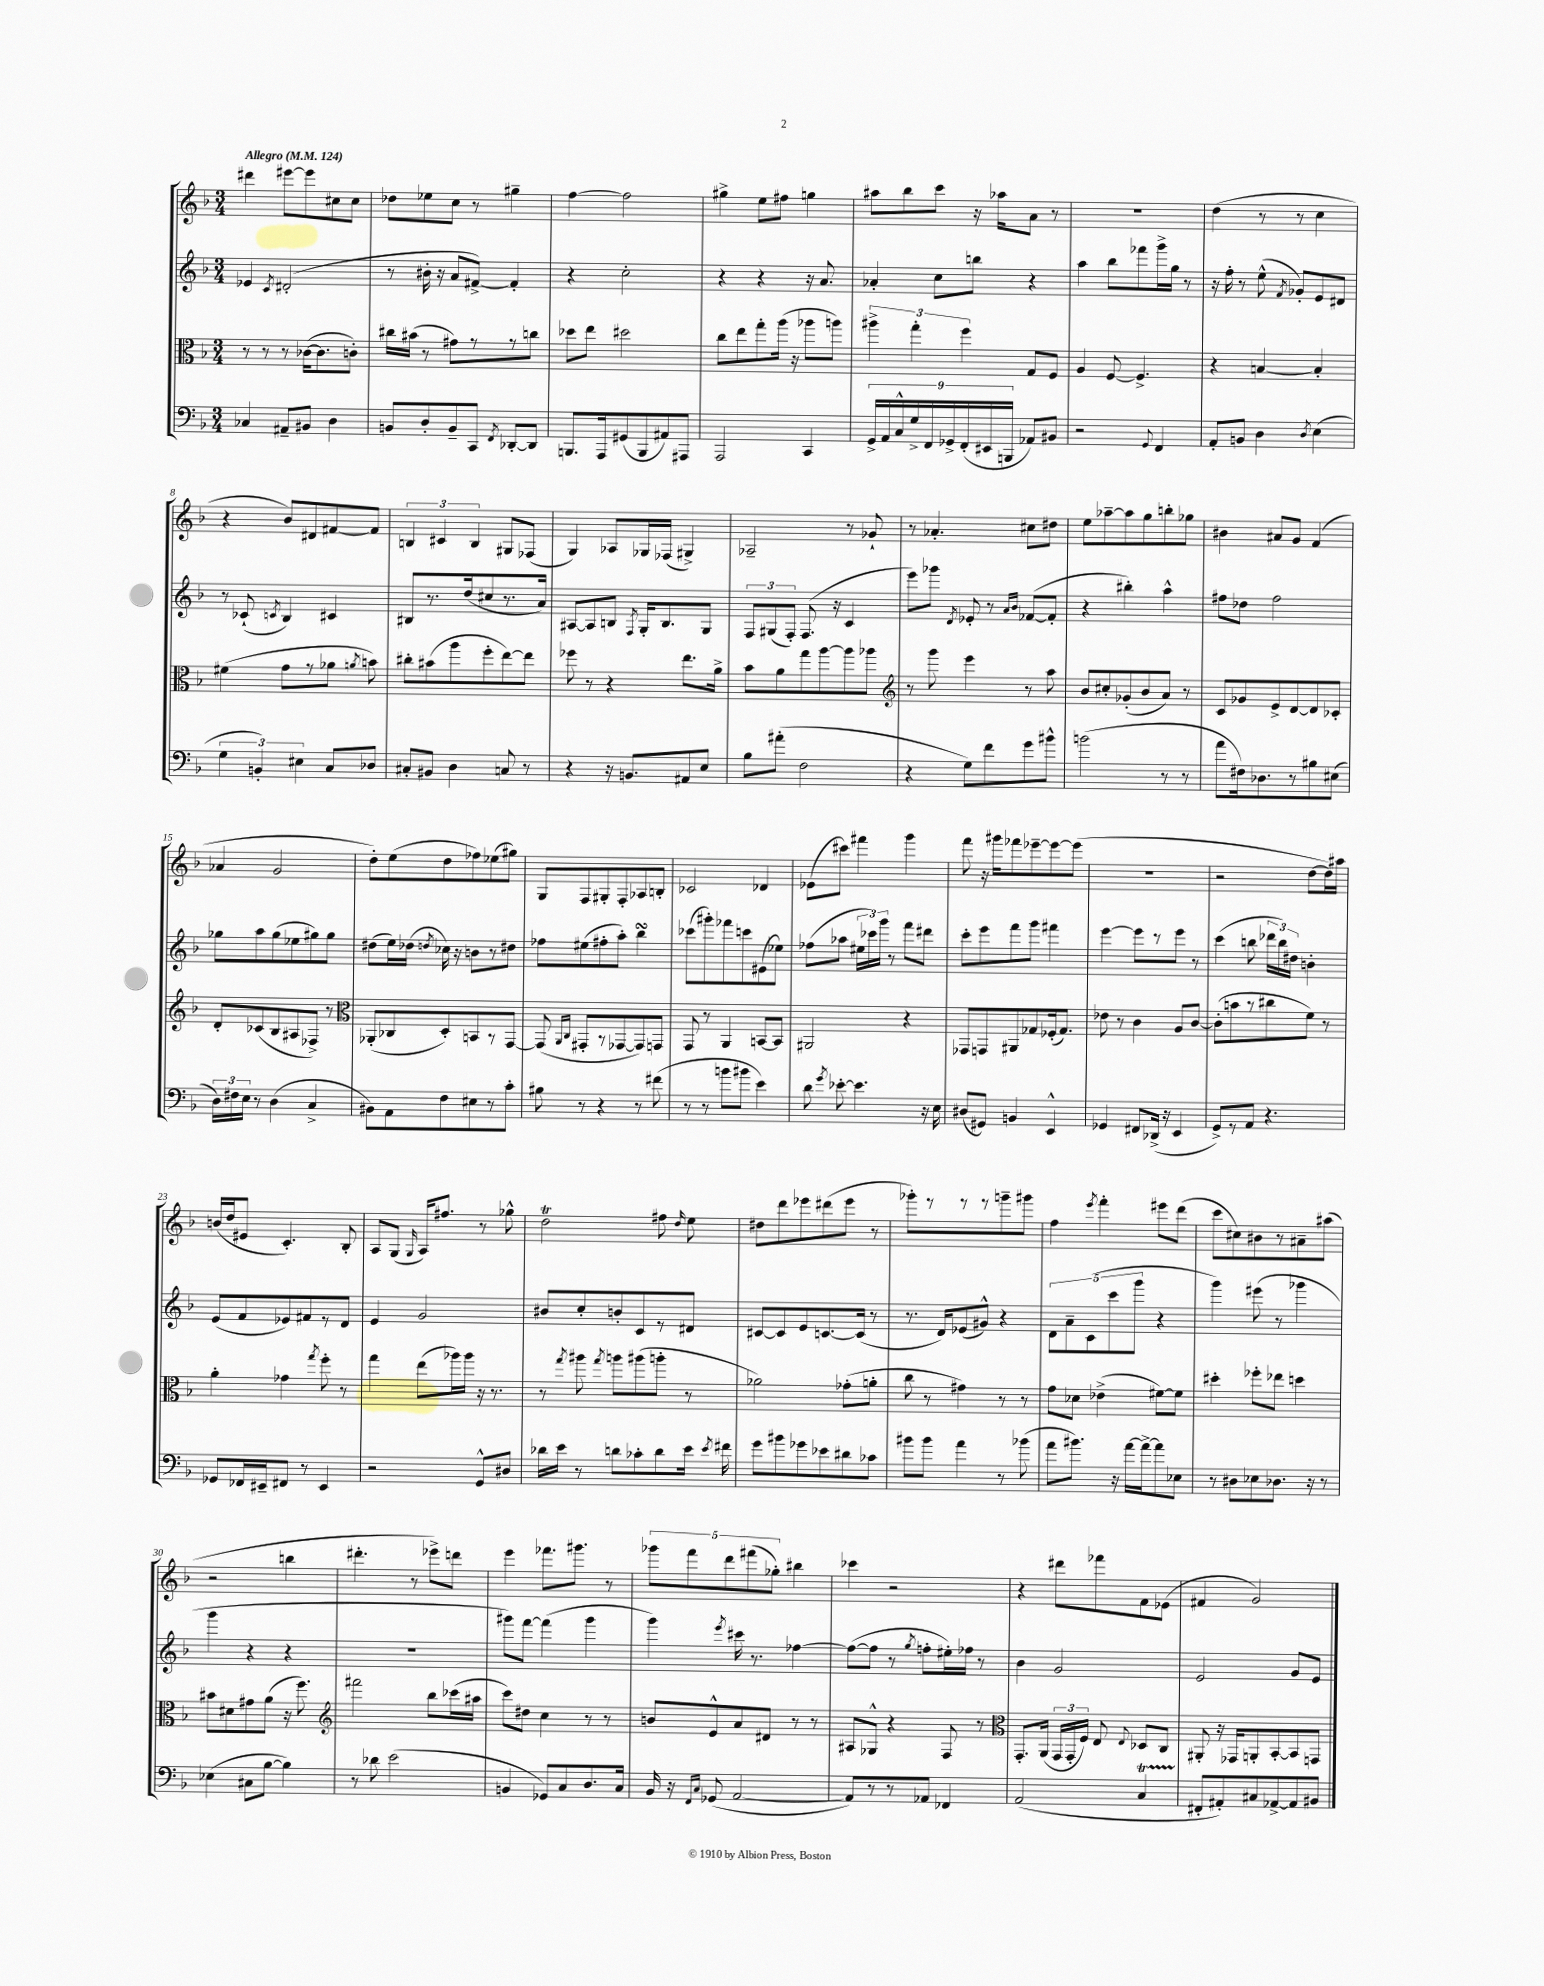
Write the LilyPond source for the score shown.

<<
\new StaffGroup <<
\new Staff = "s0" {
    \clef treble \key f \major \numericTimeSignature \time 3/4 \tempo "Allegro" 4 = 124
    \autoBeamOff dis'''4 eis'''8[~ eis'''8 cis''8 cis''8] |
    des''8[ ees''8 c''8] r8 gis''4-- |
    f''4~ f''2 |
    gis''4-> e''8[ fis''8] g''4 |
    ais''8[ bes''8 c'''8] r16 aes''16[ a'8] r8 |
    R2. |
    d''4( r8 r8 c''4 |
    r4 bes'8[) dis'8 fis'8~ fis'8] |
    \tuplet 3/2 { b4 cis'4 b4 } gis8[ fes8]( |
    g4) aes8[ ges16 fes16]( gis4->) |
    aes2-- r8 ges'8-! |
    r8 aes'4.-. cis''8[ dis''8] |
    e''8[ aes''8~-- aes''8 g''8 b''8-. ges''8] |
    bis'4 ais'8[ g'8] f'4( |
    aes'4 g'2 |
    d''8[-.) e''8( d''8 fes''8) ees''8( gis''8]) |
    g8[ f8 gis8-. f8-. aes8 b8]-. |
    ces'2 des'4 |
    ees'8[( cis'''8]) fis'''4 g'''4 |
    f'''8 r16 gis'''16[ fes'''8 ees'''8~-- ees'''8~ ees'''8]( |
    R2. |
    r2 d''8[~ d''16) ais''16] |
    b'16[( d''16 eis'8] c'4.-.) bes8-. |
    a8[ g8]( \grace { g16 } a16[) fis''8.] r8 ges''8-^ |
    d''2\trill fis''8 \grace { d''16 } e''8 |
    dis''8[ d'''8 ees'''8 dis'''8( ees'''8] r8 |
    ges'''8[-.) r8 r8 r8 g'''8-- gis'''8] |
    f''4 \acciaccatura { e'''8 } f'''4-. eis'''8[ d'''8]( |
    c'''8[ cis''8) bis'8 r8 ais'8-- ais''8]( |
    r2 b''4 |
    dis'''4.-. r8 ees'''8[->) d'''8] |
    e'''4 fes'''8.[ gis'''8.] r8 |
    \tuplet 5/4 { ges'''8[ f'''8 d'''8 fis'''8( ges''8]-.) } bis''4 |
    ces'''4 r2 |
    r4 dis'''8[ fes'''8 f'8 ees'8]( |
    fis'4 g'2) \bar "|." |
}
\new Staff = "s1" {
    \clef treble \key f \major \numericTimeSignature \time 3/4
    \autoBeamOff ees'4 \acciaccatura { c'8 } dis'2-.( |
    r8 bis'16-. r16 a'8[ fis'8]~->) fis'4-. |
    r4 c''2-. |
    r4 r4 r16 a'8. |
    aes'4-. c''8[ b''8] r4 |
    a''4 bes''8[ fes'''8 g'''16-> g''16] r8 |
    r16 f''16-. r8 e''8-^( \acciaccatura { f'8 } ges'8[-.) e'8 dis'8] |
    r8 ces'8-!( \acciaccatura { c'8 } bes4) cis'4 |
    bis8[ r8. d''16( cis''8 r8. a'16]) |
    ais8[~ ais8 b8] \acciaccatura { f8 } g16[-. b8. g8] |
    \tuplet 3/2 { f8[ gis8( f8]-.) } f8.( r16 c'4 |
    e'''8[) ges'''8] \acciaccatura { d'8 } ees'8-. r8 \grace { a'16[ bes'16] } fes'8[~( fes'8]-. |
    r4 bis''4-.) a''4-^ |
    fis''8[ des''8] fis''2 |
    ges''8[ a''8 ges''8( ees''8 gis''8) gis''8] |
    dis''8[( e''16) des''16]( \acciaccatura { d''8 } ces''16) r16 b'8[ r8 dis''8] |
    fes''8[ eis''8( fis''8-. a''8]-.) bes''4\turn |
    ces'''8[( gis'''8-.) fes'''8 c'''8 eis'8( ees''8]) |
    fes''8[( aes''8] \tuplet 3/2 { eis''16[ ces'''16) g'''16] } r8 f'''8[ dis'''8] |
    c'''8[-. e'''8 f'''8 g'''8] fis'''4 |
    e'''4~ e'''8[ r8 e'''8] r8 |
    c'''4( b''8 \tuplet 3/2 { des'''16[ b''16) dis''16] } b'4-. |
    e'8[( f'8 ees'8) fis'8 r8 d'8] |
    e'4 g'2 |
    bis'8[ c''8-. b'8-. c'8 r8 dis'8] |
    cis'8[~ cis'8 e'8 c'8.~ c'16]( r8 |
    r8. d'16[) ees'8( gis'8]-^) r4 |
    \tuplet 5/4 { d'8[ a'8-- c'8( c'''8 g'''8] } r4 |
    g'''4) eis'''8( r8 ges'''4 |
    g'''4 r4 r4 |
    R2. |
    gis'''8[) f'''8]~ f'''4( gis'''4 |
    g'''4) \acciaccatura { e'''8 } cis'''16 r8. fes''4~ |
    fes''8[~( fes''8] r8 \acciaccatura { g''8 } f''8[-. eis''16-.) fes''16] r8 |
    bes'4 g'2 |
    e'2 g'8[ e'8] \bar "|." |
}
\new Staff = "s2" {
    \clef alto \key f \major \numericTimeSignature \time 3/4
    \autoBeamOff r8 r8 r8 ces'16[~( ces'8. c'8]-.) |
    cis''16[ bis'16]( r8 gis'8[) r8 r8 c''8] |
    des''8[ e''8] dis''2 |
    c''8[ e''8 g''8-. a''16]( r16 aes''8[ a''8]) |
    \tuplet 3/2 { ais''4-> g''4-. f''4 } g8[ f8] |
    a4 f8~ f4.-> |
    r4 b4~ b4-. |
    fis'4( g'8[ r8 aes'8] \acciaccatura { a'8 } b'8) |
    cis''8[-. bis'8( a''8 f''8-. e''8~) e''8] |
    fes''8 r8 r4 e''8.[ a'16]-> |
    bes'8[ a'8 g''8 a''8~ a''8 aes''8] |
    \clef treble r8 g'''8 e'''4 r8 a''8 |
    bes'8[ cis''8-. ges'8-.( bes'8 a'8]) r8 |
    c'8[ ges'8 e'8-> d'8~ d'8 ces'8]-. |
    d'8[-. ces'8( bes8 ais8 fes8]->) r8 |
    \clef alto aes,8[-.( ces8 d8-.) b,8 r8 g,8]~ |
    g,8( \grace { a,16[ c16] } gis,8[-. r8 ges,8~ ges,8) g,8] |
    g,8 r8 a,4 b,8[~ b,8] |
    ais,2 r4 |
    ges,8[ g,8 ais,8 ges8 fes16-.( ges8.]) |
    ees'8 r8 c'4 a8[ c'8]~ |
    c'8[-.( b'8 r8 cis''8 f'8]) r8 |
    a'4-. ges'4 \acciaccatura { g''8 } f''8-. r8 |
    g''4 e''8[( aes''16) aes''16] r16 r8. |
    r8 \acciaccatura { g''8 } ais''8 \acciaccatura { g''8 } a''8[ ais''8( a''8]-. r8 |
    aes'2) ges'8[-.( a'8]-. |
    c''8 r8 gis'4) r8 r8 |
    g'8[ des'8] ees'4->( fis'8[~) fis'8] |
    dis''4-. fes''8[-. ees''8] d''4 |
    bis'8[ dis'8 gis'8 a'8]( r16 f''8.) |
    \clef treble fis'''2 bes''8[ ces'''16( ais''16] |
    c'''8[) dis''8] c''4 r8 r8 |
    b'8[ e'8-^ a'8 dis'8] r8 r8 |
    ais8[ ges8]-^ r4 f8 r8 |
    \clef alto g,8.[-. a,16]( \tuplet 3/2 { g,16[ g,16-. f16]) } e8 \appoggiatura { e8 } des8[ c8] |
    ais,8-. r16 ges,16[ a,8-. bes,8~-. bes,8 g,8] \bar "|." |
}
\new Staff = "s3" {
    \clef bass \key f \major \numericTimeSignature \time 3/4
    \autoBeamOff ces4 ais,8[-- bis,8] d4 |
    b,8[ d8-. b,8-- c,8] \acciaccatura { f,8 } des,8[~-. des,8] |
    b,,8.[ a,,16 gis,8( b,,8 ais,8) ais,,8] |
    a,,2 c,4 |
    \tuplet 9/8 { g,16[-> a,16 c16-^ g16-> f,16 ges,16-> f,16-.( eis,16 b,,16] } aes,8[) bis,8] |
    r2 \appoggiatura { g,8 } f,4 |
    a,8[-. b,8] d4 \acciaccatura { d8 } e4( |
    \tuplet 3/2 { g4 b,4-.) eis4 } c8[ des8] |
    cis8[-. bis,8] d4 c8 r8 |
    r4 r16 b,8.[ ais,8 e8] |
    bes8[ ais'8]-.( f2 |
    r4 g8[) f'8 g'8 bis'8]-^ |
    b'2( r8 r8 |
    a'8[ fis16) des8. r8 bis8 eis8]( |
    \tuplet 3/2 { d16[) fis16 e16] } r8 d4( c4-> |
    bis,8[) a,8 f8 eis8 r8 c'8]-. |
    bis8 r8 r4 r8 fis'8( |
    r8 r8 b'8[ bis'8] e'4) |
    d'8 \acciaccatura { g'8 } ees'8~-. ees'4. r16 e16 |
    dis8[( gis,8]) b,4 e,4-^ |
    ges,4 fis,8[ des,16]->( r16 e,4 |
    g,8[->) r8 a,8] r4. |
    ges,8[ fes,16 eis,16-- fis,8] r8 eis,4 |
    r2 g,8[-^ dis8] |
    des'16[ e'16] r8 d'8[ ces'8-. d'8 e'16] \acciaccatura { e'8 } fis'16 |
    g'8[ bis'8 ges'8 ees'8 dis'8 ces'8] |
    bis'8[ bis'8] a'4 r8 bes'8( |
    a'8[ bis'8.]) r16 a'16[~ a'16~-> a'8 ees8] |
    r8 dis8[ ees8 des8.] r16 r8 |
    ees4( cis8[ bes8]~ bes4) |
    r8 des'8 e'2( |
    b,4 ges,8[) c8 d8. c16] |
    bes,16 r16 \grace { f,16[ c16] } ges,8( a,2~ |
    a,8[) r8 r8 aes,8] fes,4 |
    a,2( c4\startTrillSpan |
    fis,8[-.\stopTrillSpan ais,8-.) cis8 aes,8~-> aes,8 bis,8] \bar "|." |
}
>>
>>
